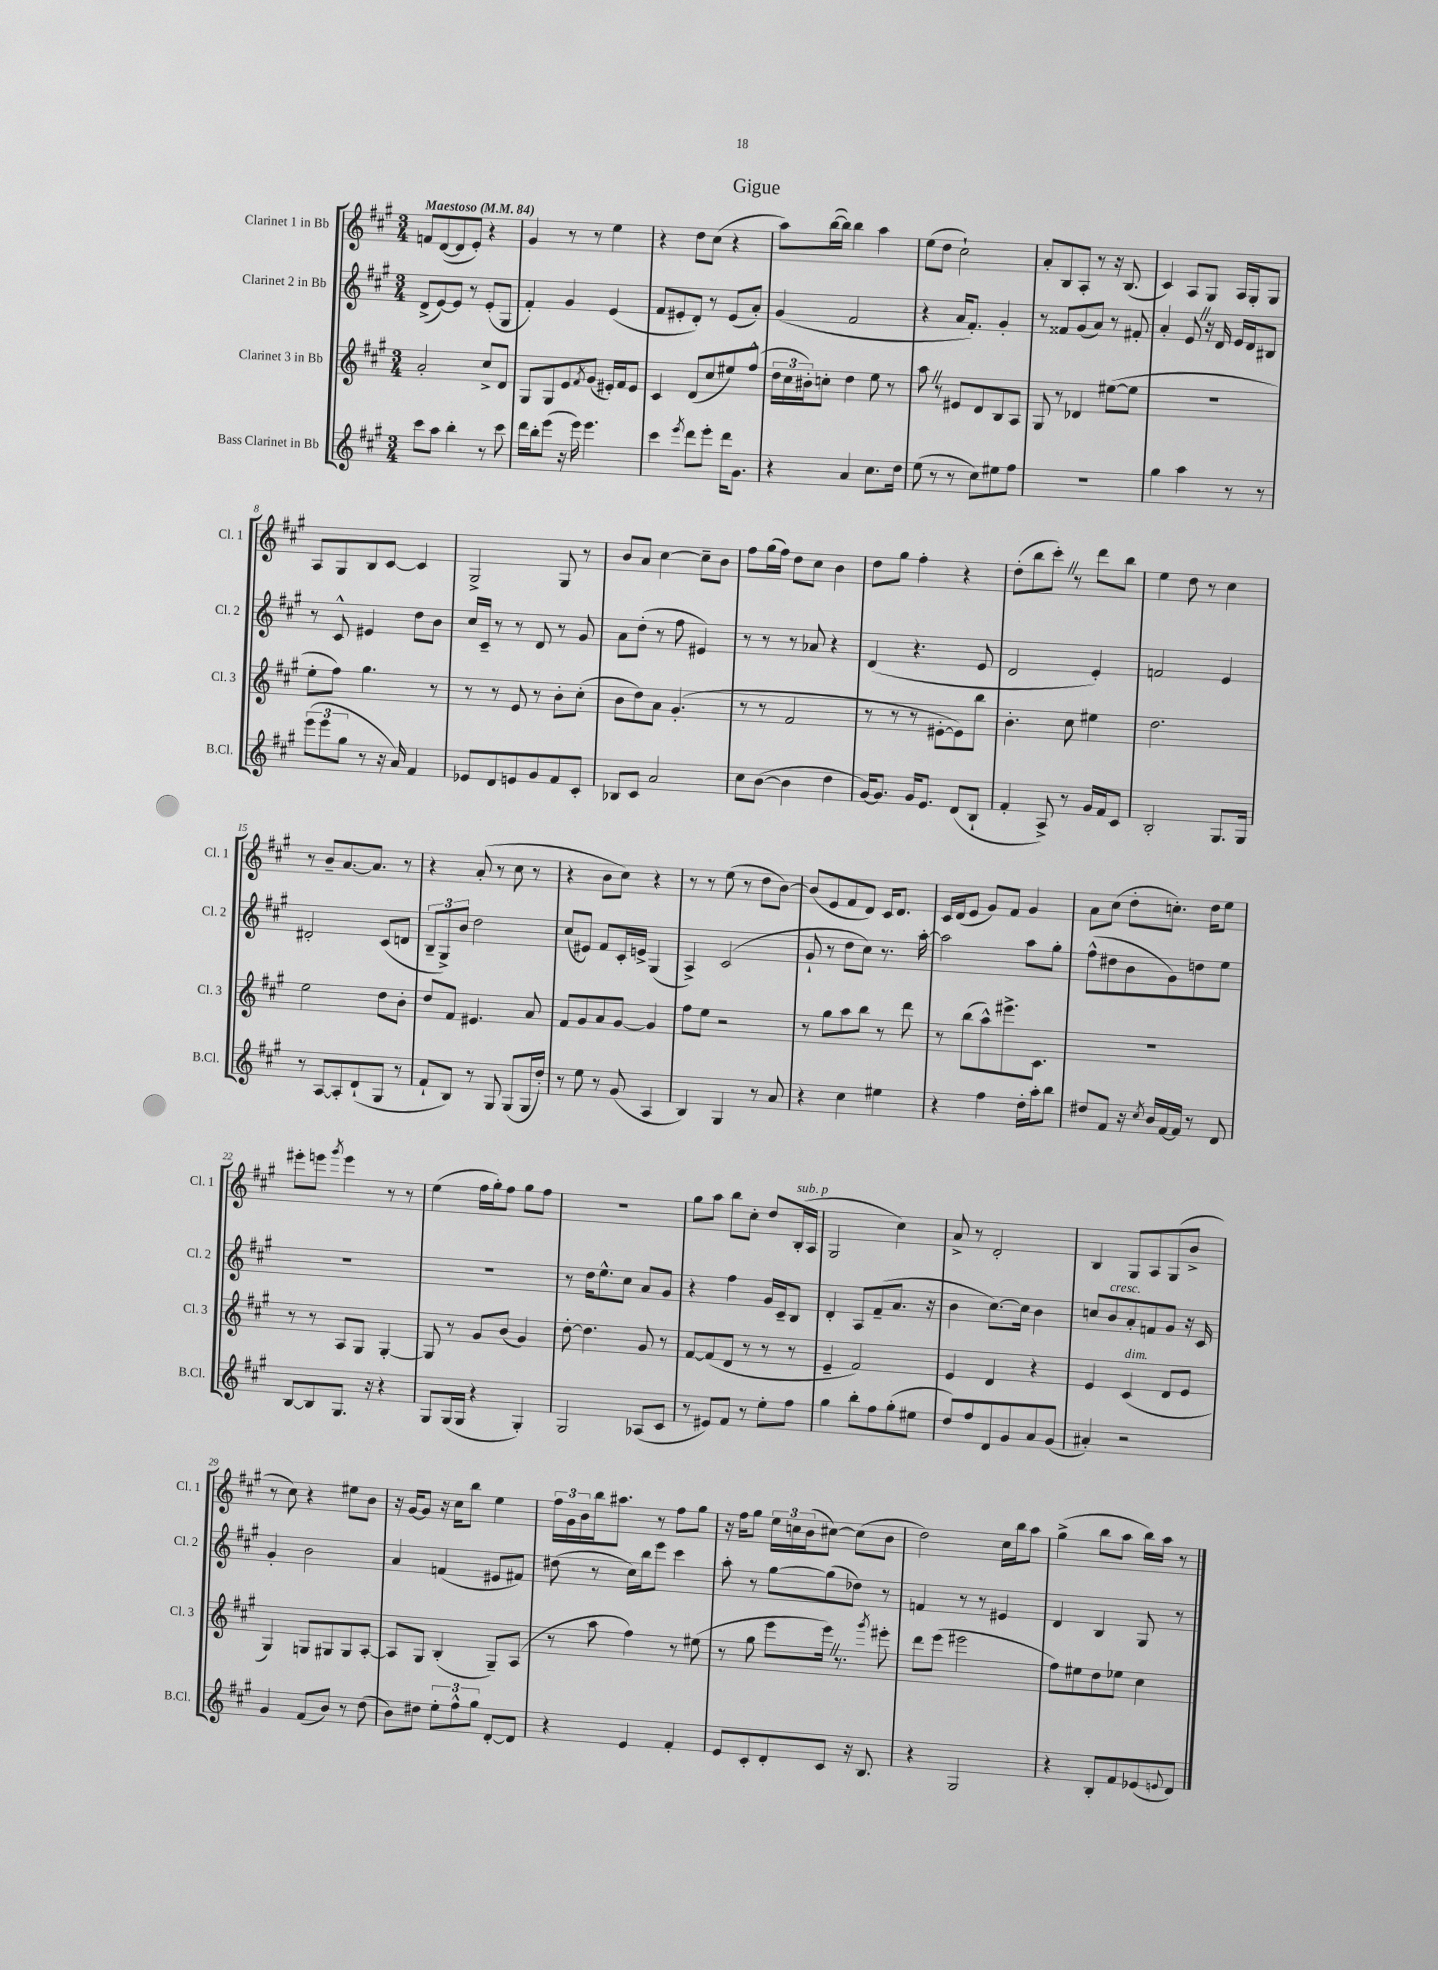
\header { title = "Gigue" }
<<
\new StaffGroup <<
\new Staff = "s0" \with { instrumentName = "Clarinet 1 in Bb" shortInstrumentName = "Cl. 1" } {
    \clef treble \key a \major \numericTimeSignature \time 3/4 \tempo "Maestoso" 4 = 84
    f'8 d'8~( d'8 e'8-.) r4 |
    gis'4 r8 r8 e''4 |
    r4 d''8 cis''8( r4 |
    a''8) b''16~( b''16) b''4 a''4 |
    e''8( d''8 cis''2-!) |
    a'8-. b8 a8-. r8 r16 b8.( |
    cis'4) a8 gis8 a16 gis16-. gis8 |
    a8 gis8 b8 cis'8~ cis'4 |
    gis2-> gis8 r8 |
    b'8 a'8 cis''4~ cis''8-- b'8 |
    fis''8 gis''16( fis''16) d''8 cis''8 b'4 |
    d''8 gis''8 fis''4-. r4 |
    d''8-.( b''8 cis'''8-.) \once \override BreathingSign.text = \markup { \musicglyph "scripts.caesura.straight" } \breathe r8 d'''8 b''8 |
    e''4 d''8 r8 cis''4 |
    r8 b'8-- a'8.~ a'8. r8 |
    r4 a'8-.( r8 cis''8 r8 |
    r4 b'8 cis''8) r4 |
    r8 r8 e''8( r8 d''8 b'8~) |
    b'8( e'8 fis'8 d'8) cis'16 d'8. |
    cis'16 d'16( e'8 gis'8) fis'8 gis'4 |
    a'8 cis''8( d''8-. c''8.-.) d''16 e''8 |
    eis'''8-. e'''8 \acciaccatura { gis'''8 } e'''4 r8 r8 |
    e''4( fis''16 gis''16-.) fis''8 gis''8 fis''8 |
    R2. |
    gis''8 a''8 b''8 cis''8-. d''8 b16-.^\markup { \italic "sub. p" }( a16 |
    gis2 cis''4) |
    a'8-> r8 d'2-. |
    b4 gis8 a8 gis8( b'8-> |
    r8 cis''8) r4 eis''8 b'8 |
    r16 gis'16~ gis'8 r16 cis''16 b''8 e''4 |
    \tuplet 3/2 { fis''16 gis'16 b'16 } b''16 ais''8. r8 fis''8 gis''8 |
    r16 fis''16 gis''8 \tuplet 3/2 { e''16 c''16 b'16( } cis''8~) cis''8( b'8 |
    d''2) cis''16 b''16 a''8 |
    gis''4->( b''8 a''8 b''16) a''16 r8 \bar "|." |
}
\new Staff = "s1" \with { instrumentName = "Clarinet 2 in Bb" shortInstrumentName = "Cl. 2" } {
    \clef treble \key a \major \numericTimeSignature \time 3/4
    d'8->( e'8~) e'8 r8 e'8-.( gis8 |
    fis'4-.) gis'4 e'4( |
    fis'8 eis'8-. d'8-.) r8 eis'8( a'8-.) |
    gis'4( fis'2 |
    r4 a'16 fis'8.-.) gis'4-. |
    r8 fisis'8 gis'8( a'8) r8 fis'8-. |
    a'4-. e'8 \once \override BreathingSign.text = \markup { \musicglyph "scripts.caesura.straight" } \breathe r16 d'16 e'16 d'16 bis8 |
    r8 cis'8-^ eis'4 d''8 b'8 |
    cis''16 cis'16-- r8 r8 d'8 r8 gis'8 |
    a'8 d''8-.( r8 fis''8 eis'4) |
    r8 r8 r8 aes'8 r4 |
    d'4( r4. e'8 |
    d'2 e'4-.) |
    f'2 e'4 |
    dis'2-. cis'8( d'8 |
    \tuplet 3/2 { b8-- gis8->) b'8 } d''2 |
    cis''8( eis'8) fis'8 cis'16-. e'16-> gis4( |
    a4->) cis'2( |
    gis'8-! r8 d''8 cis''8) r8. a''16~-. |
    a''2 a''8 gis''8-. |
    fis''8-^( dis''8 b'8 gis'8) d''8 e''8 |
    R2. |
    R2. |
    r8 d''16 e''8.-^ cis''8 a'8 gis'8 |
    r4 fis''4 gis'16 cis'16-- b8 |
    d'4-. a8 fis'8--( a'8. r16 |
    b'4 cis''8.~) cis''16 b'4 |
    c''8 b'8^\markup { \italic "cresc." } a'8-. f'8 gis'8 r16 cis'16 |
    gis'4-. b'2 |
    a'4 f'4( eis'8 fis'8) |
    dis''8( r8 cis''16) b''16 e'''8 cis'''4 |
    a''8-. r8 gis''8~ gis''8( des''8) r8 |
    f'4 r8 r8 eis'4 |
    d'4 b4 gis8 r8 \bar "|." |
}
\new Staff = "s2" \with { instrumentName = "Clarinet 3 in Bb" shortInstrumentName = "Cl. 3" } {
    \clef treble \key a \major \numericTimeSignature \time 3/4
    a'2-. cis''8-> d'8 |
    gis8 gis8 e'8 \acciaccatura { fis'8 } gis'8( eis'16-.) fis'16 eis'8 |
    cis'4 d'8( cis''8 eis''8) fis''8-^( |
    \tuplet 3/2 { d''16 cis''16 bis'16-.) } c''8-. d''4 e''8 r8 |
    a''8 \once \override BreathingSign.text = \markup { \musicglyph "scripts.caesura.straight" } \breathe r8 eis'8 d'8 b8 a8 |
    gis8 r8 des'4 eis''8~( eis''8 |
    R2. |
    e''8-. fis''8) gis''4. r8 |
    r8 r8 e'8 r8 b'8-. cis''8-.( |
    b'8 d''8) a'8 gis'4.-.( |
    r8 r8 fis'2 |
    r8 r8 r8 eis'8~-. eis'8) b''8 |
    b'4.-. cis''8 eis''4 |
    d''2. |
    e''2 d''8 b'8-. |
    d''8 fis'8 eis'4. a'8 |
    fis'8 gis'8 a'8 gis'8~ gis'4 |
    fis''8 e''8 r2 |
    r8 gis''8 a''8 b''8 r8 d'''8 |
    r8 b''8( a''8-^) eis'''8.-> cis'8. |
    R2. |
    r8 r8 a8 gis8 gis4~-. |
    gis8 r8 gis'8 b'8( gis'4) |
    d''8~-. d''4. gis'8 r8 |
    fis'8~ fis'8( d'8 r8 r8 r8 |
    e'4-- fis'2) |
    e'4 d'4 r4 |
    e'4 cis'4^\markup { \italic "dim." }( d'8 e'8 |
    gis4) g8 gis8 gis8 a8~-. |
    a8 gis8 b4-.( gis8--) a8( |
    r8 a''8 fis''4) r8 eis''8( |
    r8 gis''8 e'''8 e'''16) \once \override BreathingSign.text = \markup { \musicglyph "scripts.caesura.straight" } \breathe r8. \acciaccatura { gis'''8 } eis'''8-. |
    d'''8 e'''8( eis'''2 |
    fis''8) eis''8 d''8 ees''8 cis''4 \bar "|." |
}
\new Staff = "s3" \with { instrumentName = "Bass Clarinet in Bb" shortInstrumentName = "B.Cl." } {
    \clef treble \key a \major \numericTimeSignature \time 3/4
    cis'''8 a''8 b''4-. r8 cis'''8 |
    d'''16 b''16-. e'''8( r16 e'''16) e'''4. |
    cis'''4 \acciaccatura { e'''8 } d'''8 e'''8-. d'''16 gis'8. |
    r4 a'4 cis''8. d''16 |
    e''8( r8 r8 cis''8) eis''8 fis''8 |
    R2. |
    gis''4 a''4 r8 r8 |
    \tuplet 3/2 { e'''8( e'''8 gis''8 } r8 r16 a'16) fis'4 |
    ees'8 d'8 e'8 gis'8 fis'8 cis'8-. |
    bes8 cis'8 a'2 |
    cis''8 b'8~( b'4 d''4 |
    gis'16~) gis'8. gis'16 e'8. d'8( b8-! |
    fis'4-. a8->) r8 gis'16 fis'16 cis'8 |
    b2-. gis8. gis16 |
    r8 a8~ a8-. d'8-!( gis8 r8 |
    fis'8-! b8) r8 gis8 gis8( gis16 d''16-.) |
    r8 e''8 r8 gis'8( a4 |
    b4) gis4 r8 a'8 |
    r4 cis''4 eis''4 |
    r4 fis''4 d''16-. a''16-. b''8 |
    dis''8 fis'8 r16 \acciaccatura { cis''8 } b'16 fis'16~ fis'16 r8 d'8 |
    b8~ b8 gis8. r16 r4 |
    gis8 gis16( gis16 r4 gis4-.) |
    gis2 aes8( cis'8 |
    r8 eis'8) fis'8 r8 e''8-. fis''8 |
    gis''4 b''8-. fis''8 gis''8-.( eis''8 |
    d''8) fis''8 d'8 gis'8 a'8 gis'8( |
    ais'4-.) r2 |
    gis'4 fis'8( b'8) r8 d''8( |
    b'8) dis''8 \tuplet 3/2 { e''8-. fis''8-^ gis''8 } d'8~-. d'8 |
    r4 e'4 fis'4-. |
    e'8 cis'8-. d'8-. cis'8 r16 b8. |
    r4 gis2 |
    r4 b8-. fis'8 ees'8( \appoggiatura { e'8 } d'8) \bar "|." |
}
>>
>>
